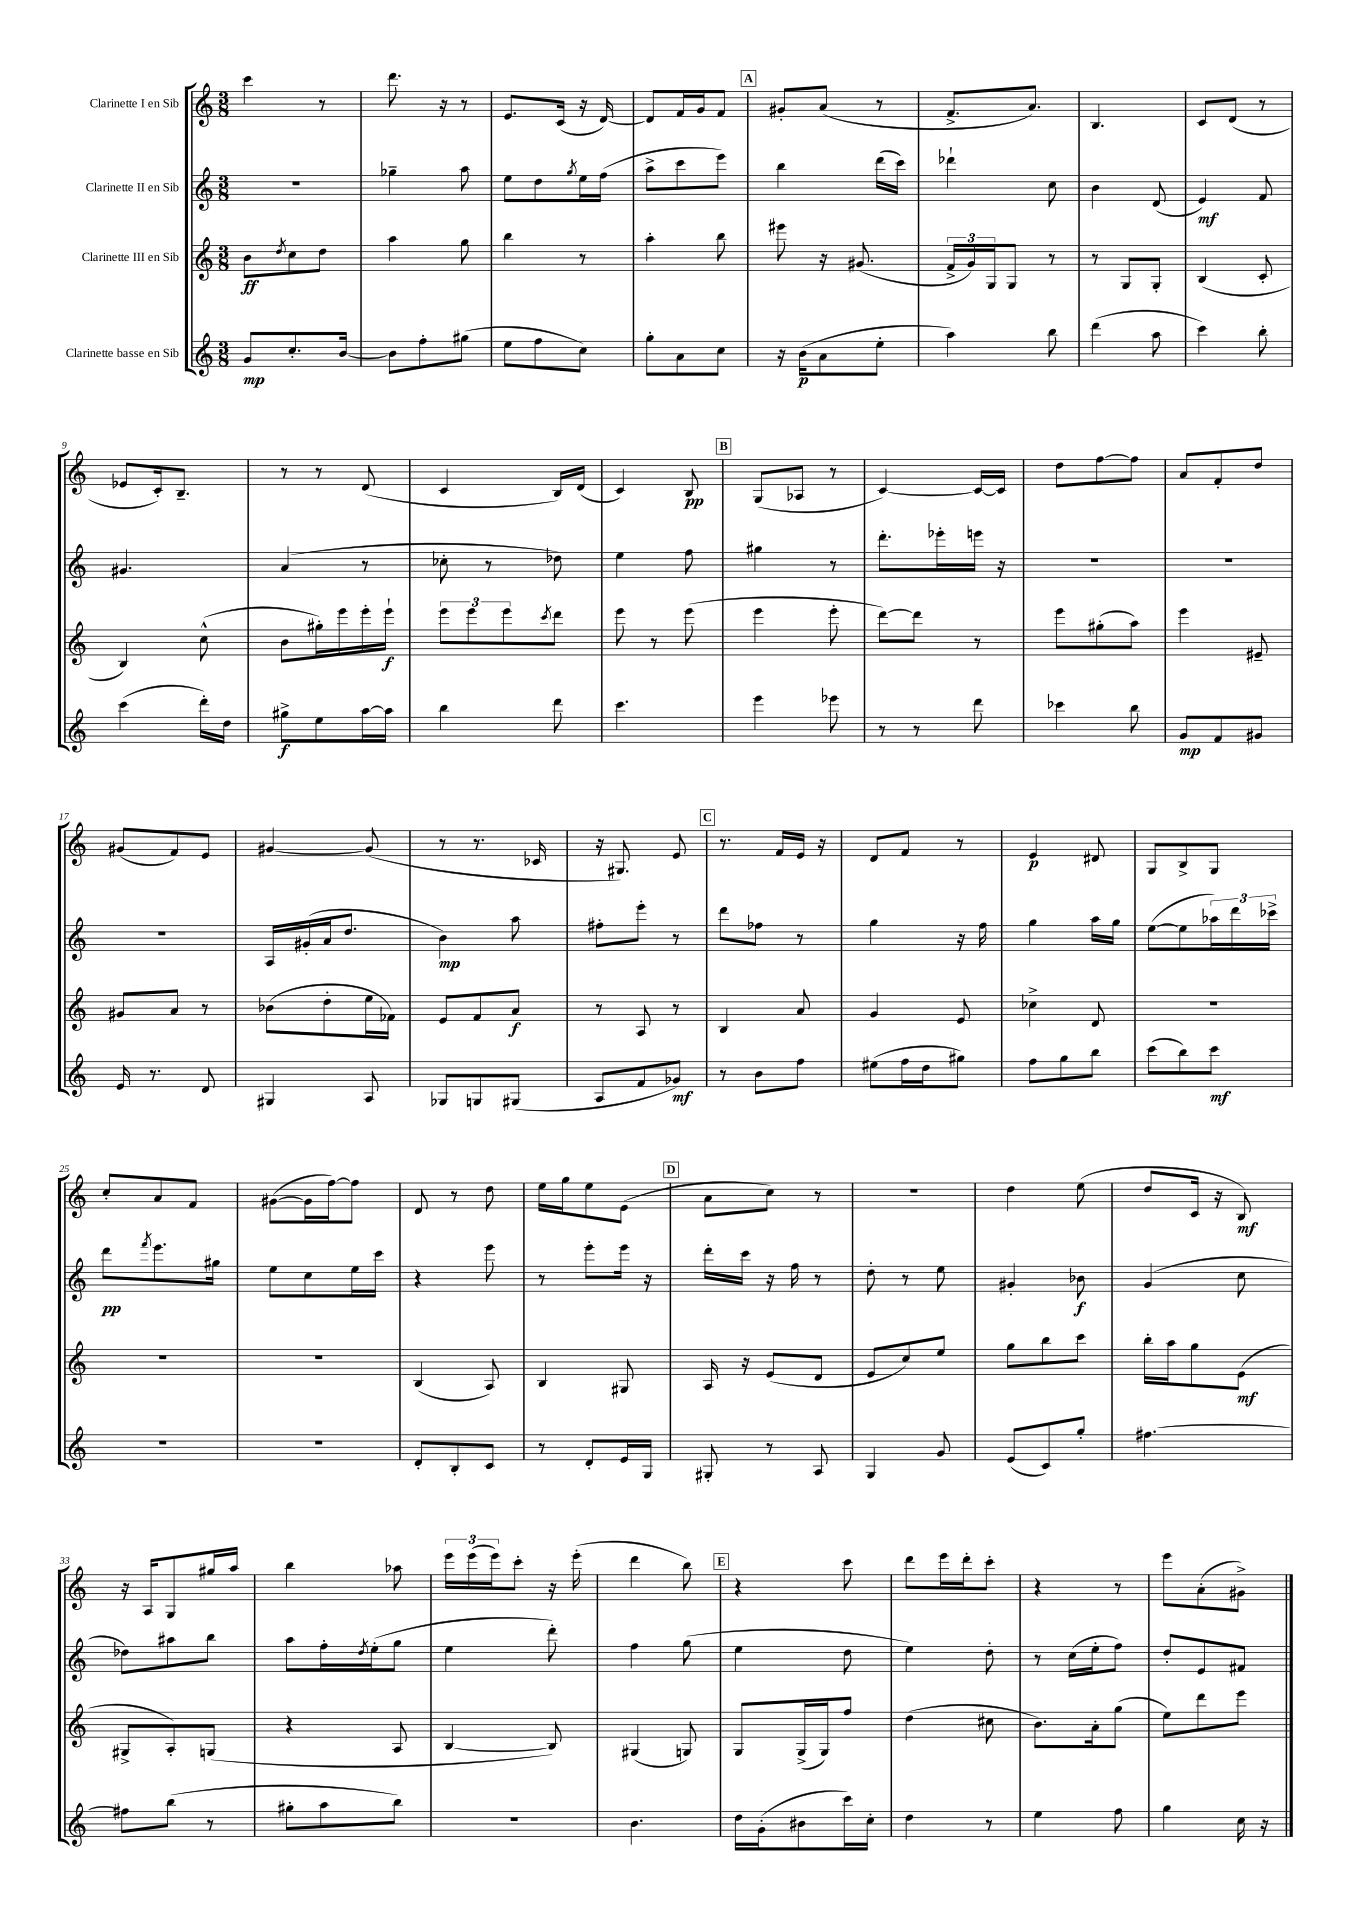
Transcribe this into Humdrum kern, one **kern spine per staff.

**kern	**dynam	**kern	**dynam	**kern	**dynam	**kern	**dynam
*part4	*part4	*part3	*part3	*part2	*part2	*part1	*part1
*staff4	*staff4	*staff3	*staff3	*staff2	*staff2	*staff1	*staff1
*I"Clarinette basse en Sib	*	*I"Clarinette III en Sib	*	*I"Clarinette II en Sib	*	*I"Clarinette I en Sib	*
*clefG2	*	*clefG2	*	*clefG2	*	*clefG2	*
*k[]	*	*k[]	*	*k[]	*	*k[]	*
*M3/8	*	*M3/8	*	*M3/8	*	*M3/8	*
=1	=1	=1	=1	=1	=1	=1	=1
8g/L	mp	8b\L	ff	4.r	.	4ccc\	.
.	.	8qdd/	.	.	.	.	.
8.cc'/	.	8cc\	.	.	.	.	.
.	.	8dd\J	.	.	.	8r	.
[16b/Jk	.	.	.	.	.	.	.
=2	=2	=2	=2	=2	=2	=2	=2
8b\L]	.	4aa\	.	4gg-X~\	.	8.ddd\	.
8ff'\	.	.	.	.	.	.	.
.	.	.	.	.	.	16r	.
(8gg#X\J	.	8gg\	.	8aa\	.	8r	.
=3	=3	=3	=3	=3	=3	=3	=3
8ee\L	.	4bb\	.	8ee\L	.	8.e/L	.
8ff\	.	.	.	8dd\	.	.	.
.	.	.	.	.	.	(16c/Jk	.
.	.	.	.	8qgg/	.	.	.
8cc\J)	.	8r	.	16ee\L	.	16r	.
.	.	.	.	(16ff\JJ	.	[16d/)	.
=4	=4	=4	=4	=4	=4	=4	=4
8gg'\L	.	4aa'\	.	8aa^\L	.	8d/L]	.
8a\	.	.	.	8ccc\	.	16f/L	.
.	.	.	.	.	.	16g/J	.
8cc\J	.	8bb\	.	8eee\J)	.	8f/J	.
!!LO:REH:place=s1:t=A
=5	=5	=5	=5	=5	=5	=5	=5
16r	.	8eee#X\	.	4bb\	.	8g#X'/L	.
(16b\KL	p	.	.	.	.	.	.
8a\	.	16r	.	.	.	(8a/J	.
.	.	(8.g#X/	.	.	.	.	.
8ee'\J	.	.	.	(16ddd\LL	.	8r	.
.	.	.	.	16ccc\JJ)	.	.	.
=6	=6	=6	=6	=6	=6	=6	=6
4aa\)	.	24f^/LL	.	4ddd-X`\	.	8.f^/L	.
.	.	24g/)	.	.	.	.	.
.	.	24G/J	.	.	.	.	.
.	.	8G/J	.	.	.	.	.
.	.	.	.	.	.	8.a/J)	.
8bb\	.	8r	.	8cc\	.	.	.
=7	=7	=7	=7	=7	=7	=7	=7
(4ddd\	.	8r	.	4b\	.	4.B/	.
.	.	8G/L	.	.	.	.	.
8aa\	.	8G'/J	.	(8d/	.	.	.
=8	=8	=8	=8	=8	=8	=8	=8
4ccc\)	.	(4B/	.	4e/)	mf	8c/L	.
.	.	.	.	.	.	(8d/J	.
8bb'\	.	8c'/	.	8f/	.	8r	.
!!LO:LB:g=z
=9	=9	=9	=9	=9	=9	=9	=9
(4ccc\	.	4B/)	.	4.g#X/	.	8e-X/L	.
.	.	.	.	.	.	16c'/k)	.
.	.	.	.	.	.	8.B~/J	.
16ddd'\LL)	.	(8cc^^\	.	.	.	.	.
16dd\JJ	.	.	.	.	.	.	.
=10	=10	=10	=10	=10	=10	=10	=10
8gg#X^\L	f	8b\L	.	(4a/	.	8r	.
8ee\	.	16gg#X'\L)	.	.	.	8r	.
.	.	16eee\	.	.	.	.	.
[16aa\L	.	16eee'\	.	8r	.	(8d/	.
16aa\JJ]	.	16eee`\JJ	f	.	.	.	.
=11	=11	=11	=11	=11	=11	=11	=11
4bb\	.	12eee\L	.	8cc-X'\	.	4c/	.
.	.	12eee\	.	.	.	.	.
.	.	.	.	8r	.	.	.
.	.	12eee\	.	.	.	.	.
.	.	8qccc/	.	.	.	.	.
8ddd\	.	8ddd\J	.	8dd-X\)	.	16B/LL)	.
.	.	.	.	.	.	(16d/JJ	.
=12	=12	=12	=12	=12	=12	=12	=12
4.ccc\	.	8eee\	.	4ee\	.	4c/)	.
.	.	8r	.	.	.	.	.
.	.	(8eee\	.	8ff\	.	8B/	pp
!!LO:REH:place=s1:t=B
=13	=13	=13	=13	=13	=13	=13	=13
4eee\	.	4eee\	.	4gg#X\	.	(8G/L	.
.	.	.	.	.	.	8A-X/J	.
8eee-X\	.	8eee'\	.	8r	.	8r	.
=14	=14	=14	=14	=14	=14	=14	=14
8r	.	[8ddd\L)	.	8.ddd'\L	.	[4c/)	.
8r	.	8ddd\J]	.	.	.	.	.
.	.	.	.	16eee-X'\L	.	.	.
8ddd\	.	8r	.	16eeen\JJ	.	16c/LL_	.
.	.	.	.	16r	.	16c/JJ]	.
=15	=15	=15	=15	=15	=15	=15	=15
4ccc-X\	.	8eee\L	.	4.r	.	8dd\L	.
.	.	(8gg#X'\	.	.	.	[8ff\	.
8bb\	.	8aa\J)	.	.	.	8ff\J]	.
=16	=16	=16	=16	=16	=16	=16	=16
8g/L	mp	4eee\	.	4.r	.	8a/L	.
8f/	.	.	.	.	.	8f'/	.
8g#X/J	.	8e#X~/	.	.	.	8dd/J	.
!!LO:LB:g=z
=17	=17	=17	=17	=17	=17	=17	=17
16e/	.	8g#X/L	.	4.r	.	(8g#X/L	.
8.r	.	.	.	.	.	.	.
.	.	8a/J	.	.	.	8f/)	.
8d/	.	8r	.	.	.	8e/J	.
=18	=18	=18	=18	=18	=18	=18	=18
4G#X/	.	(8b-X\L	.	16A/LL	.	[4g#X/	.
.	.	.	.	(16g#X'/	.	.	.
.	.	8dd'\	.	16a/J	.	.	.
.	.	.	.	8.dd/J	.	.	.
8A/	.	16ee\L	.	.	.	(8g#/]	.
.	.	16f-X\JJ)	.	.	.	.	.
=19	=19	=19	=19	=19	=19	=19	=19
8G-X/L	.	8e/L	.	4b\)	mp	8r	.
8Gn/	.	8f/	.	.	.	8.r	.
(8G#X/J	.	8a/J	f	8aa\	.	.	.
.	.	.	.	.	.	16c-X/	.
=20	=20	=20	=20	=20	=20	=20	=20
8A/L	.	8r	.	8ff#X'\L	.	16r	.
.	.	.	.	.	.	8.G#X/)	.
8f/	.	8A/	.	8eee'\J	.	.	.
8g-X/J)	mf	8r	.	8r	.	8e/	.
!!LO:REH:place=s1:t=C
=21	=21	=21	=21	=21	=21	=21	=21
8r	.	4B/	.	8ddd\L	.	8.r	.
8b\L	.	.	.	8ff-X\J	.	.	.
.	.	.	.	.	.	16f/LL	.
8ff\J	.	8a/	.	8r	.	16e/JJ	.
.	.	.	.	.	.	16r	.
=22	=22	=22	=22	=22	=22	=22	=22
(8ee#X\L	.	4g/	.	4gg\	.	8d/L	.
16ff\L	.	.	.	.	.	8f/J	.
16dd\J	.	.	.	.	.	.	.
8gg#X\J)	.	8e/	.	16r	.	8r	.
.	.	.	.	16ff\	.	.	.
=23	=23	=23	=23	=23	=23	=23	=23
8ff\L	.	4cc-X^\	.	4gg\	.	4e/	p
8gg\	.	.	.	.	.	.	.
8bb\J	.	8d/	.	16aa\LL	.	8d#X/	.
.	.	.	.	16gg\JJ	.	.	.
=24	=24	=24	=24	=24	=24	=24	=24
(8ccc\L	.	4.r	.	([8ee\L	.	8G/L	.
8bb\)	.	.	.	8ee\]	.	8B^/	.
8ccc\J	mf	.	.	24aa-X\L)	.	8G/J	.
.	.	.	.	24ddd\	.	.	.
.	.	.	.	24ccc-X^\JJ	.	.	.
!!LO:LB:g=z
=25	=25	=25	=25	=25	=25	=25	=25
4.r	.	4.r	.	8ddd\L	pp	8cc'/L	.
.	.	.	.	8qfff/	.	.	.
.	.	.	.	8.eee\	.	8a/	.
.	.	.	.	.	.	8f/J	.
.	.	.	.	16gg#X\Jk	.	.	.
=26	=26	=26	=26	=26	=26	=26	=26
4.r	.	4.r	.	8ee\L	.	([8g#X\L	.
.	.	.	.	8cc\	.	16g#\L]	.
.	.	.	.	.	.	[16ff\J)	.
.	.	.	.	16ee\L	.	8ff\J]	.
.	.	.	.	16ccc\JJ	.	.	.
=27	=27	=27	=27	=27	=27	=27	=27
8d'/L	.	(4B/	.	4r	.	8d/	.
8B'/	.	.	.	.	.	8r	.
8c/J	.	8A/)	.	8eee\	.	8dd\	.
=28	=28	=28	=28	=28	=28	=28	=28
8r	.	4B/	.	8r	.	16ee\LL	.
.	.	.	.	.	.	16gg\J	.
8d'/L	.	.	.	8eee'\L	.	8ee\	.
16e/L	.	8G#X/	.	16eee\Jk	.	(8e\J	.
16G/JJ	.	.	.	16r	.	.	.
!!LO:REH:place=s1:t=D
=29	=29	=29	=29	=29	=29	=29	=29
8G#X'/	.	16A/	.	16ddd'\LL	.	8a\L	.
.	.	16r	.	16ccc\JJ	.	.	.
8r	.	(8e/L	.	16r	.	8cc\J)	.
.	.	.	.	16ff\	.	.	.
8A/	.	8d/J	.	8r	.	8r	.
=30	=30	=30	=30	=30	=30	=30	=30
4G/	.	8e/L	.	8dd'\	.	4.r	.
.	.	8cc/)	.	8r	.	.	.
8g/	.	8ee/J	.	8ee\	.	.	.
=31	=31	=31	=31	=31	=31	=31	=31
(8e/L	.	8gg\L	.	4g#X'/	.	4dd\	.
8c/)	.	8bb\	.	.	.	.	.
8gg'/J	.	8ccc\J	.	8b-X\	f	(8ee\	.
=32	=32	=32	=32	=32	=32	=32	=32
[4.ff#X\	.	16bb'\LL	.	(4g/	.	8dd/L	.
.	.	16aa\J	.	.	.	.	.
.	.	8gg\	.	.	.	16c/Jk	.
.	.	.	.	.	.	16r	.
.	.	(8e\J	mf	8cc\	.	8B/)	mf
!!LO:LB:g=z
=33	=33	=33	=33	=33	=33	=33	=33
8ff#X\L]	.	8G#X^/L	.	8dd-X\L)	.	16r	.
.	.	.	.	.	.	16A/KL	.
(8bb\J	.	8A'/)	.	8aa#X\	.	8G/	.
8r	.	(8Gn/J	.	8bb\J	.	16gg#X/L	.
.	.	.	.	.	.	16aa/JJ	.
=34	=34	=34	=34	=34	=34	=34	=34
8gg#X'\L	.	4r	.	8aa\L	.	4bb\	.
8aa\	.	.	.	16ff'\L	.	.	.
.	.	.	.	8qdd/	.	.	.
.	.	.	.	(16ee'\J	.	.	.
8bb\J)	.	8A/	.	8gg\J	.	8aa-X\	.
=35	=35	=35	=35	=35	=35	=35	=35
4.r	.	[4B/	.	4ee\	.	24eee\LL	.
.	.	.	.	.	.	(24eee\	.
.	.	.	.	.	.	24eee\J)	.
.	.	.	.	.	.	8ccc'\J	.
.	.	8B/])	.	8ddd'\)	.	16r	.
.	.	.	.	.	.	(16eee'\	.
=36	=36	=36	=36	=36	=36	=36	=36
4.b\	.	(4G#X/	.	4ff\	.	4ddd\	.
.	.	8Gn/)	.	(8gg\	.	8bb\)	.
!!LO:REH:place=s1:t=E
=37	=37	=37	=37	=37	=37	=37	=37
16dd\LL	.	8G/L	.	4ee\	.	4r	.
(16g'\J	.	.	.	.	.	.	.
8b#X\	.	(16G^/L	.	.	.	.	.
.	.	16G/J)	.	.	.	.	.
16ccc\L)	.	8ff/J	.	8dd\	.	8ccc\	.
16cc'\JJ	.	.	.	.	.	.	.
=38	=38	=38	=38	=38	=38	=38	=38
4dd\	.	(4dd\	.	4ee\)	.	8ddd\L	.
.	.	.	.	.	.	16eee\L	.
.	.	.	.	.	.	16ddd'\J	.
8r	.	8cc#X\	.	8dd'\	.	8ccc'\J	.
=39	=39	=39	=39	=39	=39	=39	=39
4ee\	.	8.b\L)	.	8r	.	4r	.
.	.	.	.	(16cc\LL	.	.	.
.	.	16a'\k	.	16ee'\J	.	.	.
8ff\	.	(8gg\J	.	8ff\J)	.	8r	.
=40	=40	=40	=40	=40	=40	=40	=40
4gg\	.	8ee\L)	.	8dd'/L	.	8eee\L	.
.	.	8ddd\	.	8e/	.	(8a'\	.
16cc\	.	8eee\J	.	8f#X/J	.	8g#X^\J)	.
16r	.	.	.	.	.	.	.
==	==	==	==	==	==	==	==
*-	*-	*-	*-	*-	*-	*-	*-
